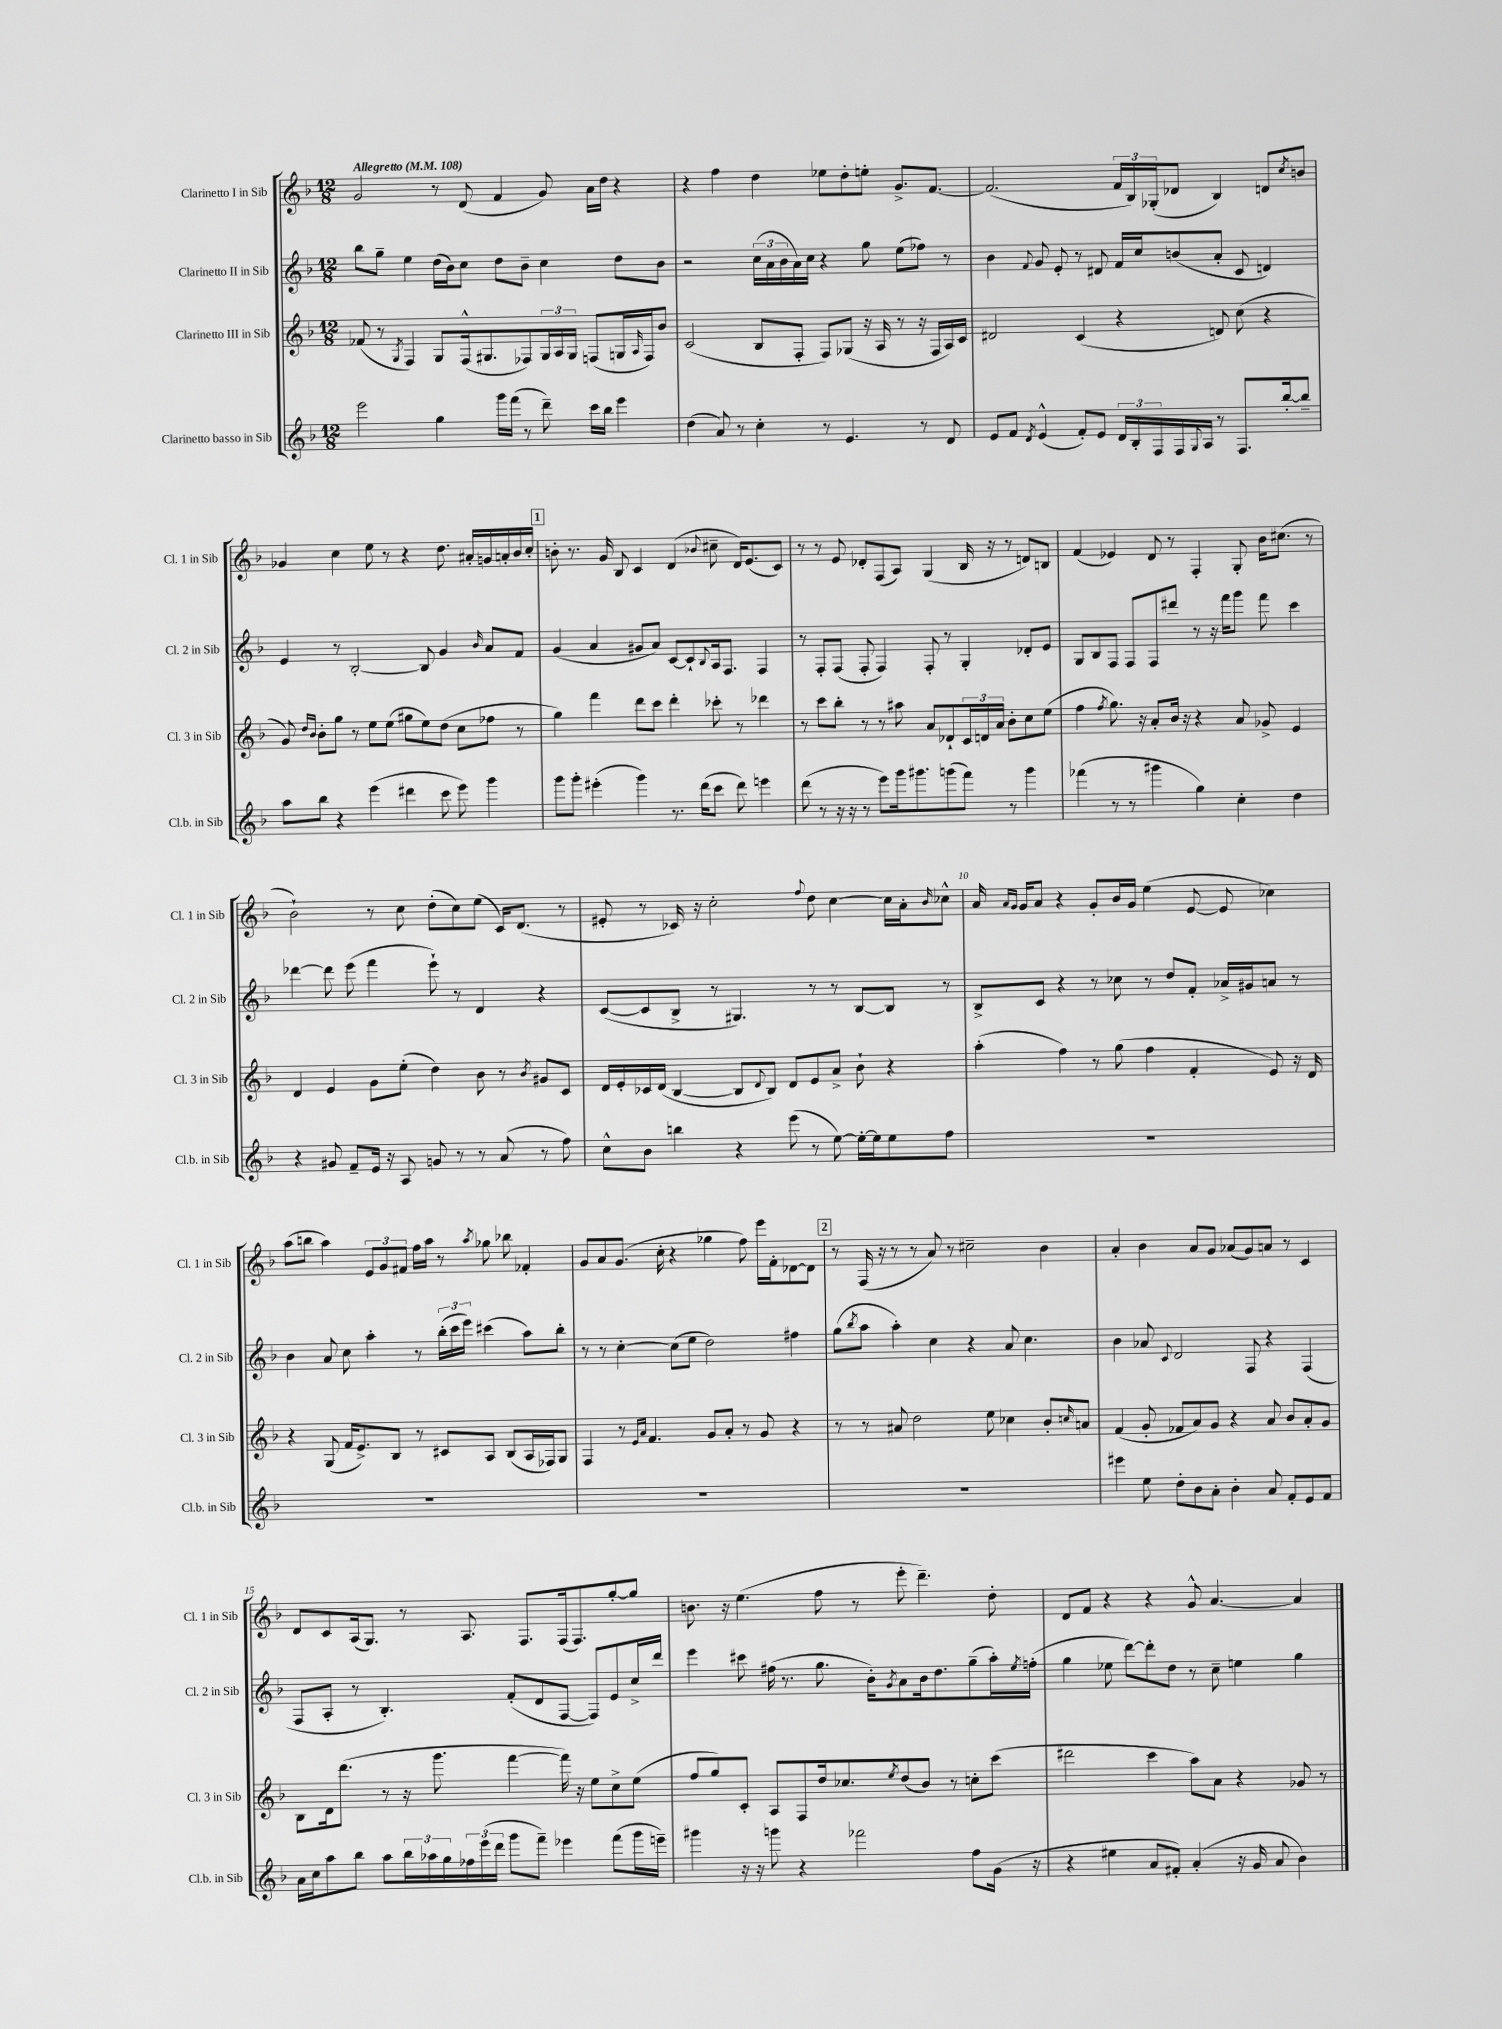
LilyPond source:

<<
\new StaffGroup <<
\new Staff = "s0" \with { instrumentName = "Clarinetto I in Sib" shortInstrumentName = "Cl. 1 in Sib" } {
    \clef treble \key f \major \numericTimeSignature \time 12/8 \tempo "Allegretto" 4 = 108
    g'2 r8 d'8( f'4 g'8) a'16 d''16 r4 |
    r4 f''4 d''4 ees''8 d''8-. e''8-. g'8.-> f'8.~ |
    f'2.( \tuplet 3/2 { f'16 bes16) ges16-.( } des'8 bes4) d'8 \acciaccatura { c''8 } b'8 |
    ges'4 c''4 e''8 r8 r4 d''8. ais'16-. g'16 a'16-. bes'16 c''16-. |
    \mark \markup { \box "1" } b'8-. r8. g'16 bes8 c'4 d'4( \appoggiatura { bes'8 } cis''8-- d'16) e'8.( c'8) |
    r8 r8 e'8 des'8-. f8( a8) g4( bes16 r16 r8 d'8) b8 |
    f'4( ees'4) d'8 r8 f4-. g8-. bes'16 cis''8.( r8 |
    bes'2-!) r8 c''8 d''8-.( c''8) e''8( c'16) d'8.( r8 |
    eis'8-. r8 ces'16) r16 c''2-. \appoggiatura { f''8 } d''8 c''4~ c''16 a'16-. \grace { bes'16 } ces''8-^ |
    a'16 \grace { a'16 g'16 } g'16 a'8 r4 g'8-. bes'16 g'16 e''4( e'8~ e'8 ces''4) |
    a''8( b''8 a''4) \tuplet 3/2 { e'8 g'8 fis'8 } f''16 a''16 r8 \acciaccatura { a''8 } ges''8 bes''8 fes'4-. |
    g'8 a'8 g'8.( c''16-. r4 ges''4 f''8) e'''16 f'16-. des'8~ des'8 |
    \mark \markup { \box "2" } r8 f16( r16 r8 r8 a'8) r8 cis''2-- bes'4 |
    a'4-. bes'4 a'8 g'8 aes'8( g'8) a'8 r8 c'4 |
    d'8 c'8 a16( g8.) r8 a8. f8. f16( f8.) g''8~-. g''8 |
    b'8. r16 e''4.( f''8 r8 e'''8-. d'''4.--) d''8-. |
    d'8 f'8 r4 r4 g'8-^ a'4.~ a'4 \bar "|." |
}
\new Staff = "s1" \with { instrumentName = "Clarinetto II in Sib" shortInstrumentName = "Cl. 2 in Sib" } {
    \clef treble \key f \major \numericTimeSignature \time 12/8
    bes''8 g''8-- e''4 d''16( bes'16) c''8 d''8 bes'8-- c''4 d''8 bes'8 |
    r2 \tuplet 3/2 { c''16( a'16 bes'16 } a'16) c''16 r4 g''8 e''8( fes''8) r8 |
    bes'4 \appoggiatura { f'8 } g'8 e'8-. r8 dis'8 f'16 c''16 b'8( a'8-. c'8 d'4) |
    e'4 r8 bes2~-. bes8 g'4 \grace { bes'16 } a'8 f'8 |
    \mark \markup { \box "1" } g'4( a'4 gis'8 a'8) c'8~ c'8-! \appoggiatura { bes8 } a16 f8. f4 |
    r8 f8-. f8( f8-. f4) f8-. r8 g4-. des'8-. e'8 |
    g8 bes8 f8 f8 f8 dis'''8 r8 r16 f'''16 g'''8 f'''8 c'''4 |
    des'''4~ des'''8 e'''8( f'''4 e'''8-!) r8 d'4 r4 |
    c'8~( c'8 bes8-> r8 gis4.) r8 r8 bes8~ bes8 r8 |
    bes8-> c'8 r4 r8 ces''8 r8 d''8 f'8-. aes'16-> gis'16 a'8 r8 |
    bes'4 a'8 c''8 a''4-. r8 \tuplet 3/2 { bes''16-.( c'''16 e'''16) } cis'''4( a''8) bes''8-. |
    r8 r8 c''4~-. c''8( e''8 d''2) fis''4 |
    \mark \markup { \box "2" } g''8( \acciaccatura { bes''8 } a''8 a''4-.) c''4 r4 a'8 c''4. |
    bes'4 aes'8 \appoggiatura { c'8 } d'2 f8 r4 f4( |
    f8 a8-. r8 bes4.-.) f'8-.( d'8 f8~ f8) e'8 c''16-> d'''16 |
    e'''4 cis'''8 fis''16( r8. g''8. bes'16-.) \acciaccatura { g'8 } a'8 bes'16 d''8. g''8--( a''16-.) \acciaccatura { e''8 } f''16-.( |
    g''4 ees''8 d'''8~) d'''8-. d''8 r8 c''8-- e''4 g''4 \bar "|." |
}
\new Staff = "s2" \with { instrumentName = "Clarinetto III in Sib" shortInstrumentName = "Cl. 3 in Sib" } {
    \clef treble \key f \major \numericTimeSignature \time 12/8
    fes'8( r8 \acciaccatura { g8 } f4) g8 f16-^( gis8. fes8) \tuplet 3/2 { gis16 a16 gis16 } f8( g16 \grace { a16 } f16) bes'8 |
    c'2( bes8 f8-. f8) ges8( r16 a16 r8 r16 f16 a16) c'16 |
    dis'2 c'4( r4 d'8) c''8( r4 |
    g'8) \grace { d''16 bes'16 } bes'8-. g''8 r8 e''8 e''8( gis''8 e''8) d''8( c''8 fes''8 r8 |
    \mark \markup { \box "1" } g''4) f'''4 d'''8 c'''8 d'''4-. ces'''8-. r8 des'''4 |
    r8 c'''8 bes''8-. r8 r8 ais''8 a'8 des'8-! \tuplet 3/2 { c'16 d'16 a'16 } bes'8-. c''8 e''8( |
    f''4 \acciaccatura { f''8 } g''8.) r16 a'8-. bes'16 r16 r4 a'8 ges'8-> e'4 |
    d'4 e'4 g'8 e''8-.( d''4) bes'8 r8 \acciaccatura { bes'8 } gis'8 c'8 |
    d'16 e'16-. ces'16 d'16( bes4~ bes8 \appoggiatura { d'8 } bes8) d'8 e'8 a'8-> bes'8-! r4 |
    a''4-.( f''4) r8 g''8( f''4 f'4-. e'8) r16 d'16 |
    r4 g8( f'16 e'8.->) bes8 r8 cis'8 a8 bes8( a16 fes16) g8 |
    f4 r8 \grace { e'16 a'16 } f'4. g'8 a'8-. r8 g'8 r4 |
    \mark \markup { \box "2" } r8 r8 ais'8 d''2 e''8 ces''4 bes'8-. \grace { c''16 } a'8 |
    f'4( g'8-. fes'8 a'8) g'8 r4 a'8 bes'8 a'8-. g'8 |
    bes8 d'16 d'''8.( r8 r16 g'''8. f'''4~ f'''16) r16 e''8 c''8-> e''8( |
    f''8 g''8) c'8-. a8 f8 d''16 ces''8. \acciaccatura { e''8 } d''8( bes'8) r8 c''8-. c'''8( |
    dis'''2 c'''4 a''8) a'8 r4 ges'8 r8 \bar "|." |
}
\new Staff = "s3" \with { instrumentName = "Clarinetto basso in Sib" shortInstrumentName = "Cl.b. in Sib" } {
    \clef treble \key f \major \numericTimeSignature \time 12/8
    e'''2 g''4 g'''16 f'''16( r8 d'''8--) c'''16 bes''16 e'''4 |
    d''4( a'8) r8 c''4-. r8 e'4. r8 d'8 |
    e'8 f'8 \acciaccatura { d'8 } e'4-^( f'8-.) e'8 \tuplet 3/2 { d'16 bes16-. f16 } f16 \appoggiatura { g8 } a16 r8 f8. bes''16~-. bes''8-- |
    a''8 bes''8 r4 e'''4( dis'''4 c'''8 e'''8) g'''4 |
    \mark \markup { \box "1" } g'''8 g'''8-. eis'''4-.( g'''4) r8. d'''16( c'''8 d'''8) e'''4 |
    d'''8( r8 r16 r16 r8 e'''8) g'''16 gis'''8. g'''8( f'''8) r8 g'''4 |
    fes'''4( r8 r8 gis'''4 g''4) c''4-. d''4 |
    r4 gis'8 f'8-- e'16 r16 a8 g'8 r8 r8 a'8( r8 f''8) |
    c''8-^ bes'8 b''4 r4 e'''8( r8 e''8~) e''16~-. e''16 e''8 f''8 |
    R1. |
    R1. |
    R1. |
    \mark \markup { \box "2" } R1. |
    eis'''4 e''8 d''8-. bes'8 a'8-. bes'4-. a'8 f'8-. e'8 f'8 |
    a'16 c''16 a''8 bes''8 a''8 \tuplet 3/2 { bes''16 aes''16 g''16 } \tuplet 3/2 { fes''16 e'''16( d'''16 } g'''8 f'''8--) ees'''4 f'''8( g'''16 e'''16--) |
    gis'''4 r16 r16 g'''8 r4 fes'''2 f''8 g'16( r16 |
    r4 eis''4 a'8 fis'8-.) a'4-.( r16 g'16 a'8 bes'4) \bar "|." |
}
>>
>>
\layout { \context { \Score \override BarNumber.break-visibility = ##(#f #t #t) barNumberVisibility = #(every-nth-bar-number-visible 5) } }
